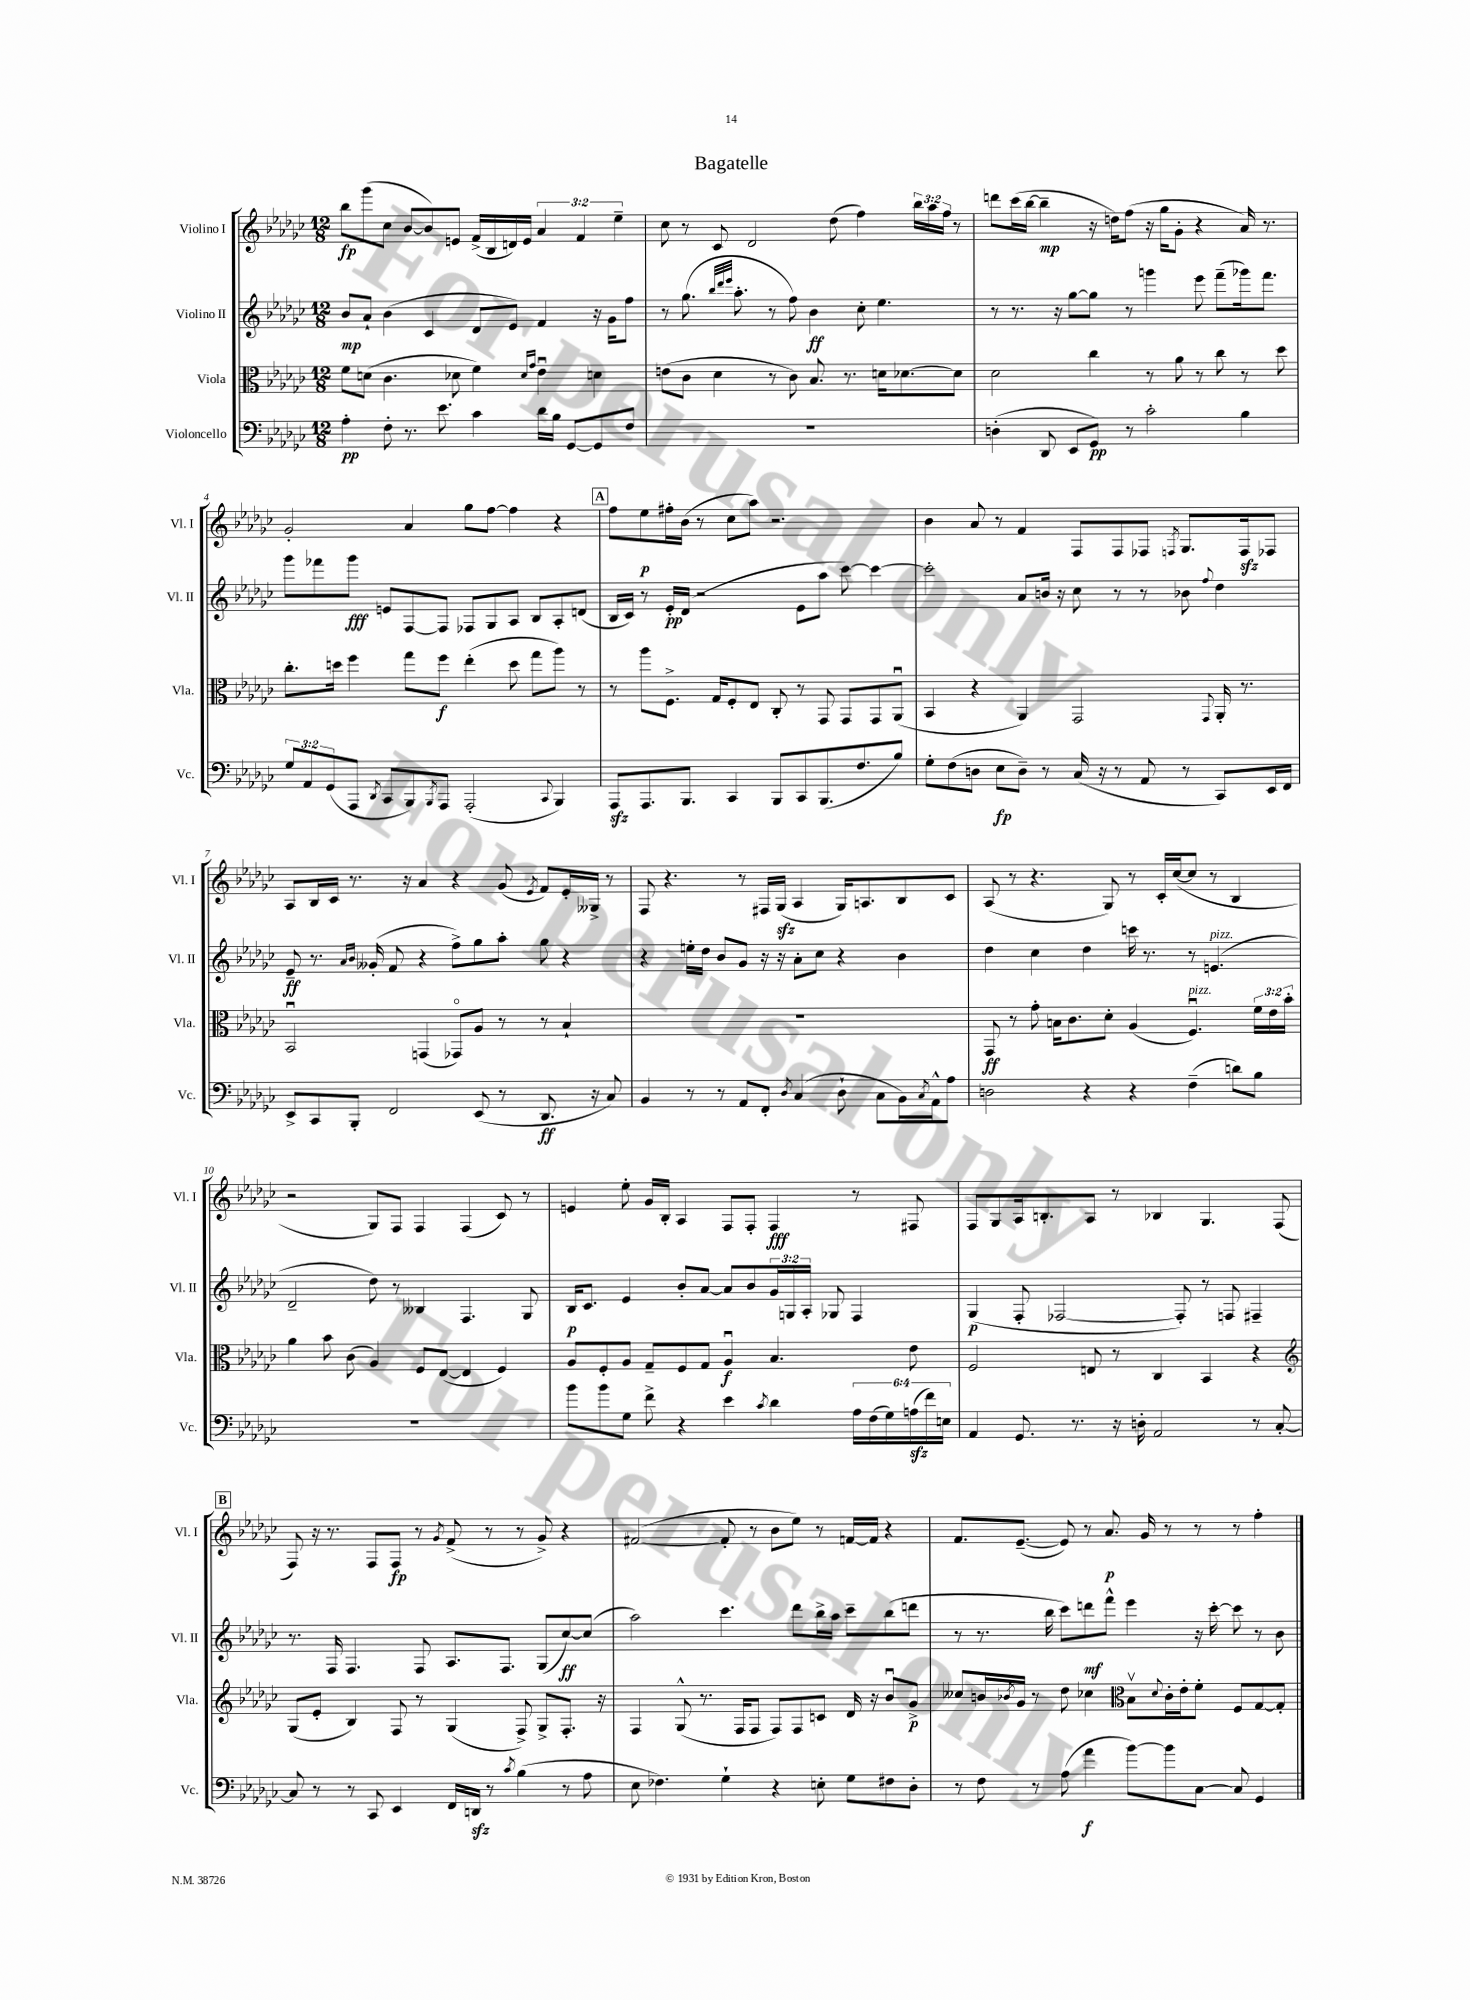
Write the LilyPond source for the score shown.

\header { title = "Bagatelle" }
<<
\new StaffGroup <<
\new Staff = "s0" \with { instrumentName = "Violino I" shortInstrumentName = "Vl. I" } {
    \clef treble \key ges \major \numericTimeSignature \time 12/8 \override Staff.TupletNumber.text = #tuplet-number::calc-fraction-text
    bes''8\fp ges'''8( ces''8 bes'8~ bes'8) e'8 f'16->( bes16 d'16) e'16 \tuplet 3/2 { aes'4 f'4 ees''4-- } |
    ces''8 r8 ces'8 des'2 des''8( f''4) \tuplet 3/2 { bes''16 aes''16 f''16 } r8 |
    d'''8 ces'''16( bes''16~ bes''4--\mp r16 d''16) f''8( r16 ges''16 ges'8-. r4 aes'16) r8. |
    ges'2-. aes'4 ges''8 f''8~ f''4 r4 |
    \mark \markup { \box "A" } f''8 ees''8\p fis''16-. bes'16( r8 ces''8 aes''8) r2. |
    bes'4 aes'8 r8 f'4 f8 f8 fes8 \acciaccatura { f8 } ges8. f16\sfz fes8 |
    aes8 bes16 ces'16 r8. r16 aes'4 r4 ges'8( \acciaccatura { ees'8 } f'8) ees'16-. geses16-> r8 |
    f8 r4. r8 fis16 ges16\sfz( aes4 ges16) a8. bes8 ces'8 |
    aes8( r8 r4. ges8) r8 ces'16-. ces''16~( ces''8 r8 bes4 |
    r2 ges8) f8 f4 f4( ces'8) r8 |
    e'4 ees''8-. ges'16 bes16-. aes4 f8 f8-. f4\fff r8 fis8 |
    f8 ges8 aes16 b8.-. aes8 r8 bes4 ges4. f8( |
    \mark \markup { \box "B" } f8) r16 r8. f8 f8\fp r8 \acciaccatura { ges'8 } f'8->( r8 r8 ges'8->) r4 |
    fis'2~( fis'8-. r8 bes'8 ees''8) r8 f'16~ f'16 r4 |
    f'8. ees'8.~--( ees'8) r8 aes'8.\p ges'16 r8 r8 r8 f''4-. \bar "|." |
}
\new Staff = "s1" \with { instrumentName = "Violino II" shortInstrumentName = "Vl. II" } {
    \clef treble \key ges \major \numericTimeSignature \time 12/8 \override Staff.TupletNumber.text = #tuplet-number::calc-fraction-text
    bes'8\mp aes'8-! bes'4( ces'4 des'8 ees'8) f'4 r16 ges'16 f''8 |
    r8 ges''8.( \grace { bes''32 des'''32 ees'''32 } aes''8.-. r8 f''8) bes'4\ff ces''8-. ees''4. |
    r8 r8. r16 ges''8~ ges''8 r8 g'''4 ees'''8 f'''8--( ges'''16) f'''8. |
    ges'''8 fes'''8 ges'''8\fff e'8 f8~ f8 fes8 ges8 aes8 bes8 aes8-. d'8( |
    \mark \markup { \box "A" } bes16 ces'16) r8 ees'16-.\pp des'16( r2 ees'8 aes''8 ces'''8~) ces'''4~ |
    ces'''2-. aes'8 b'16 r16 ces''8 r8 r8 bes'8 \appoggiatura { f''8 } des''4 |
    ees'8--\ff r8. \grace { aes'16 bes'16 } geses'16-.( f'8 r4 f''8->) ges''8 aes''8-. ges''8 r4 |
    r4 e''16-. des''16 bes'8 ges'8 r16 r16 aes'8-. ces''8 r4 bes'4 |
    des''4 ces''4 des''4 c'''16 r8. r8 e'4.^\markup { \italic "pizz." }( |
    des'2-- des''8) r8 beses4 f4. ges8 |
    bes16\p ces'8. ees'4 bes'8-. aes'8~ aes'8 bes'8 \tuplet 3/2 { ges'16 g16 aes16-. } ges8 f4 |
    ges4\p( f8-. fes2~ fes8-.) r8 f8 fis4-- |
    \mark \markup { \box "B" } r8. f16 f4. f8 aes8. f8. ges8( ces''8~\ff) ces''8( |
    aes''2) ces'''4. des'''8 bes''16-> aes''16 ces'''8-- bes''8( d'''8 |
    r8 r8. bes''16 ces'''8) d'''8\mf f'''8-^ ees'''4 r16 ces'''16~-. ces'''8 r8 bes'8 \bar "|." |
}
\new Staff = "s2" \with { instrumentName = "Viola" shortInstrumentName = "Vla." } {
    \clef alto \key ges \major \numericTimeSignature \time 12/8 \override Staff.TupletNumber.text = #tuplet-number::calc-fraction-text
    f'8 d'8( ces'4. des'8 f'4) \grace { des'16 ges'16 } ees'4\downbow d'4 |
    e'8( ces'8 des'4 r8 ces'8) bes8. r8. d'16 des'8.~ des'8 |
    des'2 ces''4 r8 aes'8 r8 ces''8 r8 des''8 |
    ces''8.-. d''16 f''4 ges''8 f''8\f ees''4-.( d''8 ges''8 aes''8) r8 |
    \mark \markup { \box "A" } r8 aes''8 f8.-> ges16 f8-. ees8 ces8-. r8 ges,8 ges,8 ges,8 aes,8\downbow( |
    bes,4 r4 aes,4) ges,2 \appoggiatura { ges,8 } aes,16-. r8. |
    bes,2\downbow g,4( ges,8\flageolet) aes8 r8 r8 bes4-! |
    R1. |
    ges,8\ff r8 ges'8-. b16 ces'8. des'8-. aes4( f4.\downbow^\markup { \italic "pizz." }) \tuplet 3/2 { f'16 ees'16 bes'16-. } |
    aes'4 bes'8 ces'8( aes4) f8 ees8~( ees4 f4) |
    aes8 f8-. aes8 ges8-- f8 ges8 aes4\downbow\f bes4. ees'8 |
    f2 e8 r8 ces4 bes,4 r4 |
    \mark \markup { \box "B" } \clef treble ges8( ees'8-. bes4) f8 r8 ges4( f8->) ges8-> f8.-. r16 |
    f4 ges8-^( r8. f16 f8 f8) f8 c'8 des'16 r16 bes'8\downbow ges'8->\p |
    ceses''8 b'16 \acciaccatura { bes'8 } ges'16 r8 des''8 ces''4 \clef alto bes8\upbow \appoggiatura { des'8 } ces'16-. ees'16-. f'8-. f8 ges8~ ges8-. \bar "|." |
}
\new Staff = "s3" \with { instrumentName = "Violoncello" shortInstrumentName = "Vc." } {
    \clef bass \key ges \major \numericTimeSignature \time 12/8 \override Staff.TupletNumber.text = #tuplet-number::calc-fraction-text
    aes4-.\pp f8-. r8. ees'8. ces'4 des'16 bes16 ges,8~ ges,8 f8 |
    R1. |
    d4-.( des,8 ees,8 ges,8\pp) r8 ces'2-. bes4 |
    \tuplet 3/2 { ges8 aes,8 ges,8( } aes,,8 \acciaccatura { des,8 } ces,8 bes,,8) \acciaccatura { bes,,8 } aes,,8 aes,,2-.( \appoggiatura { ces,8 } bes,,4) |
    \mark \markup { \box "A" } aes,,8\sfz aes,,8. bes,,8. ces,4 bes,,8 ces,8 bes,,8.( f8. bes8) |
    ges8-. f8( d8 ees8\fp d8--) r8 ces16( r16 r8 aes,8 r8 ces,8) ees,16 f,16 |
    ees,8-> ces,8 bes,,8-. f,2 ees,8( r8 des,8.\ff r16 ces8) |
    bes,4 r8 r8 aes,8 f,8-. \acciaccatura { des8 } ces4( des8-! ces8 bes,16) \acciaccatura { ces8 } aes,16-^ aes8 |
    d2 r4 r4 f4--( d'8) bes8 |
    R1. |
    bes'8 bes'8 ges8 f'8-> r4 ees'4 \acciaccatura { ces'8 } des'4 \tuplet 6/4 { aes16 f16( ges16) a16\sfz( f'16) e16 } |
    aes,4 ges,8. r8. r16 d16-. aes,2 r8 ces8~-. |
    \mark \markup { \box "B" } ces8 r8 r8 ces,8 ees,4 f,16 d,16\sfz r8 \acciaccatura { ces'8 } bes4( r8 aes8 |
    ees8 fes4.) ges4-! r4 e8-. ges8 fis8 des8-. |
    r8 f8 r8 aes8( aes'4\f bes'8~) bes'8 ces8~ ces8 ges,4 \bar "|." |
}
>>
>>
